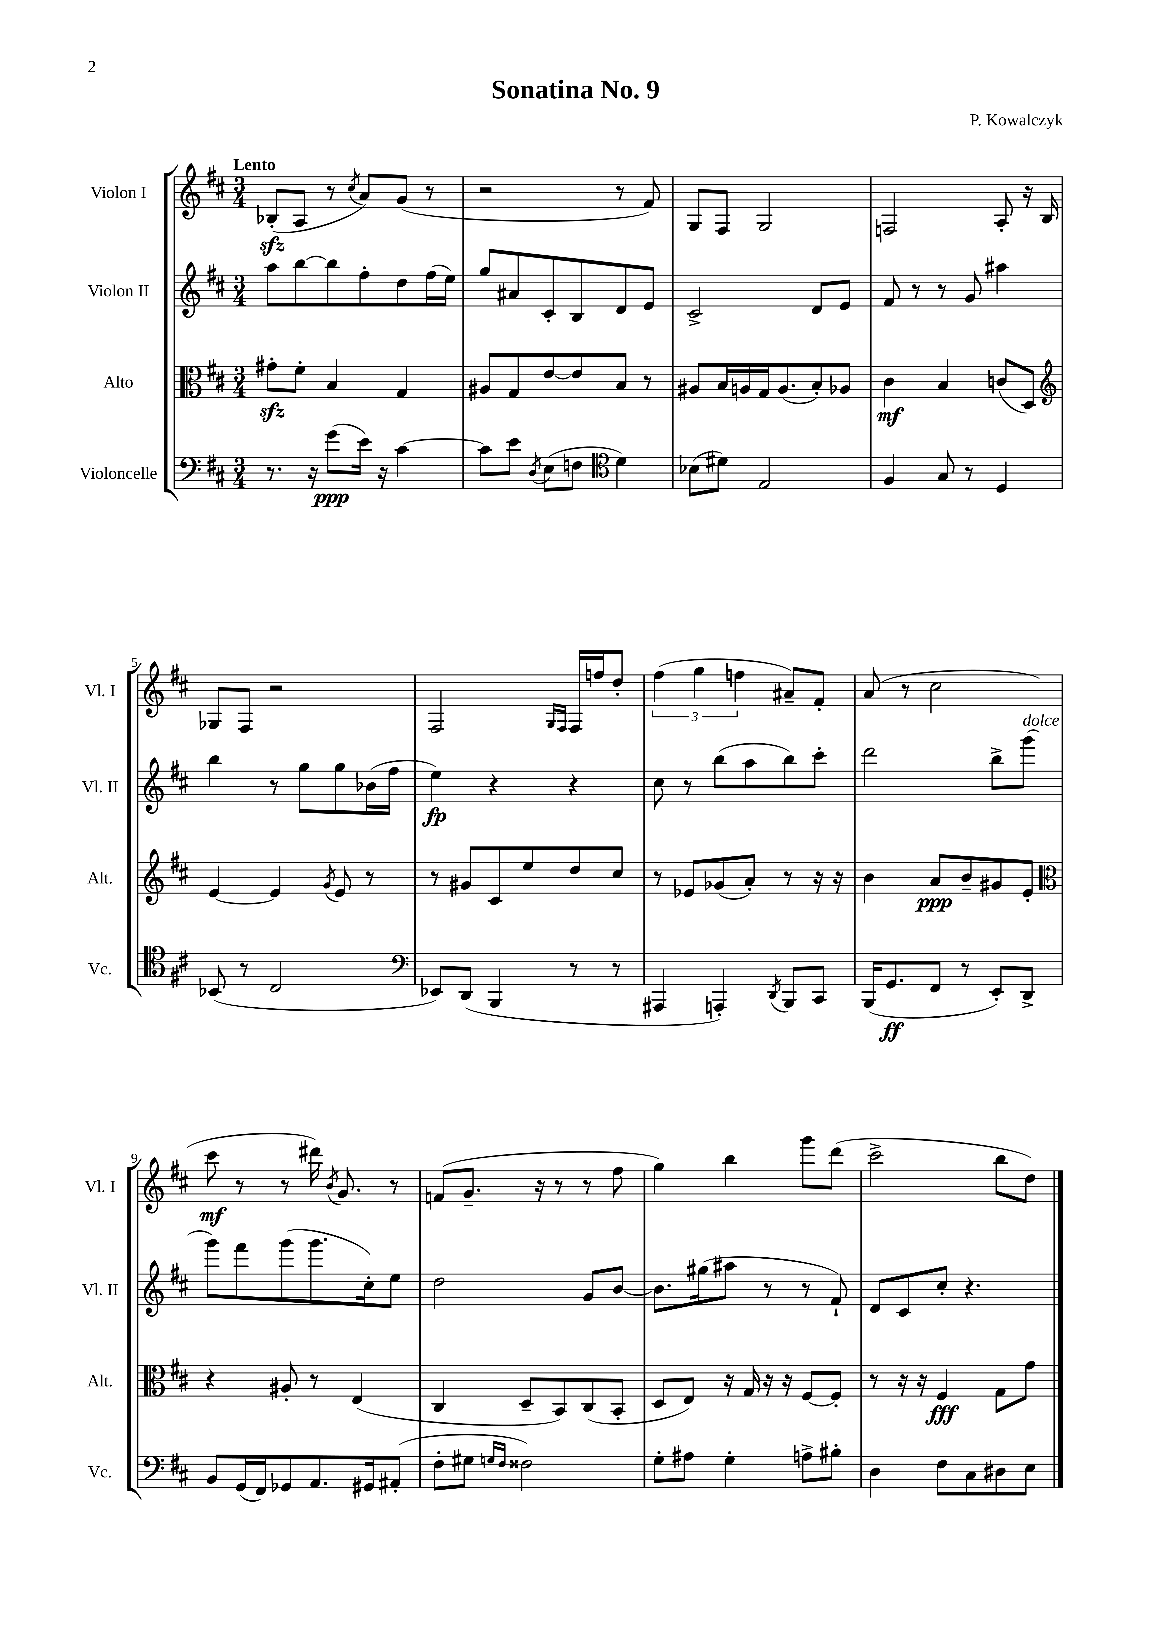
\header { title = "Sonatina No. 9" composer = "P. Kowalczyk" }
<<
\new StaffGroup <<
\new Staff = "s0" \with { instrumentName = "Violon I" shortInstrumentName = "Vl. I" } {
    \clef treble \key d \major \numericTimeSignature \time 3/4 \tempo "Lento"
    \autoBeamOff bes8[-.\sfz( a8] r8 \acciaccatura { cis''8 } a'8[) g'8]( r8 |
    r2 r8 fis'8) |
    g8[ fis8] g2 |
    f2 a8-. r16 b16 |
    ges8[ fis8] r2 |
    fis2 \grace { g16[ fis16] } fis16[ f''16 d''8]-. |
    \tuplet 3/2 { fis''4( g''4 f''4 } ais'8[--) fis'8]-. |
    a'8( r8 cis''2 |
    cis'''8\mf r8 r8 dis'''16) \acciaccatura { b'8 } g'8. r8 |
    f'8[( g'8.]-- r16 r8 r8 fis''8 |
    g''4) b''4 g'''8[ d'''8]( |
    cis'''2-> b''8[ d''8]) \bar "|." |
}
\new Staff = "s1" \with { instrumentName = "Violon II" shortInstrumentName = "Vl. II" } {
    \clef treble \key d \major \numericTimeSignature \time 3/4
    \autoBeamOff a''8[ b''8~ b''8 fis''8-. d''8 fis''16( e''16]) |
    g''8[ ais'8 cis'8-. b8 d'8 e'8] |
    cis'2-> d'8[ e'8] |
    fis'8 r8 r8 g'8 ais''4 |
    b''4 r8 g''8[ g''8 bes'16( fis''16] |
    e''4\fp) r4 r4 |
    cis''8 r8 b''8[( a''8 b''8) cis'''8]-. |
    d'''2 b''8[-> g'''8]^\markup { \italic "dolce" }( |
    g'''8[) fis'''8 g'''8( g'''8. cis''16-.) e''8] |
    d''2 g'8[ b'8]~ |
    b'8.[ gis''16( ais''8] r8 r8 fis'8-!) |
    d'8[ cis'8 cis''8]-. r4. \bar "|." |
}
\new Staff = "s2" \with { instrumentName = "Alto" shortInstrumentName = "Alt." } {
    \clef alto \key d \major \numericTimeSignature \time 3/4
    \autoBeamOff gis'8[-.\sfz fis'8]-. b4 g4 |
    ais8[ g8 e'8~ e'8 b8] r8 |
    ais8[ b16 a16 g16 a8.( b8-.) aes8] |
    cis'4\mf b4 c'8[( d8]) |
    \clef treble e'4~ e'4 \acciaccatura { g'8 } e'8 r8 |
    r8 gis'8[ cis'8 e''8 d''8 cis''8] |
    r8 ees'8[ ges'8( a'8]-.) r8 r16 r16 |
    b'4 a'8[\ppp b'8-- gis'8 e'8]-. |
    \clef alto r4 ais8-. r8 e4( |
    cis4 d8[-- b,8) cis8( b,8]-. |
    d8[ e8]) r16 g16 r16 r16 fis8[~ fis8]-. |
    r8 r16 r16 fis4\fff g8[ g'8] \bar "|." |
}
\new Staff = "s3" \with { instrumentName = "Violoncelle" shortInstrumentName = "Vc." } {
    \clef bass \key d \major \numericTimeSignature \time 3/4
    \autoBeamOff r8. r16 g'8[\ppp( e'16]) r16 cis'4~ |
    cis'8[ e'8] \acciaccatura { d8 } e8[( f8] \clef tenor d'4) |
    bes8[( dis'8]) e2 |
    fis4 g8 r8 d4 |
    bes,8( r8 cis2 |
    \clef bass ees,8[) d,8]( b,,4 r8 r8 |
    ais,,4 a,,4-.) \acciaccatura { d,8 } b,,8[ cis,8] |
    b,,16[( g,8.\ff fis,8] r8 e,8[-.) d,8]-> |
    b,8[ g,16( fis,16) ges,8 a,8. gis,16 ais,8]-.( |
    fis8[-. gis8] \grace { g16[ fis16] } fisis2) |
    g8[-. ais8] g4-. a8[-> bis8]-. |
    d4 fis8[ cis8 dis8 e8] \bar "|." |
}
>>
>>
